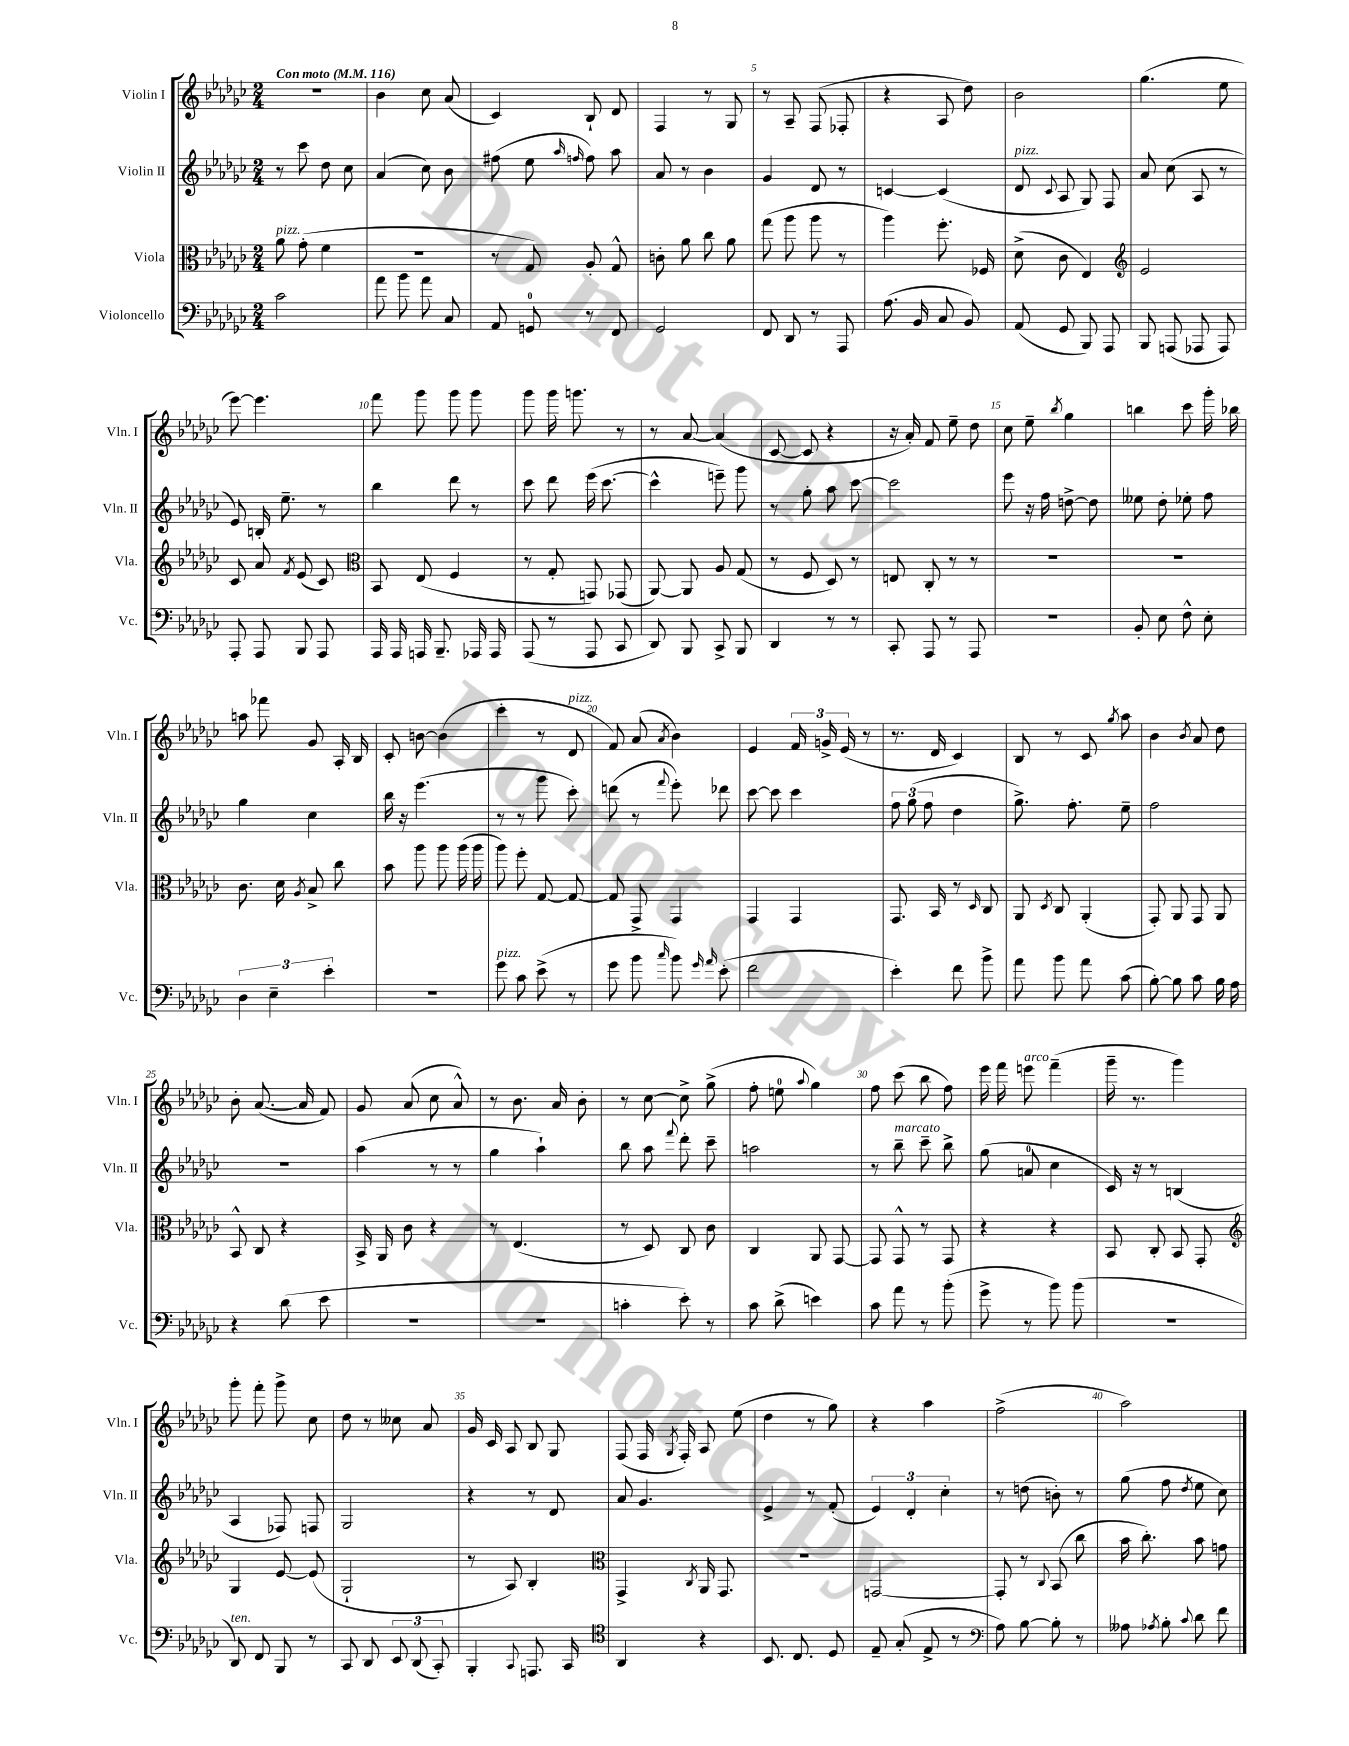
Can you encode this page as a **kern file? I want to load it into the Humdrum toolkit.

**kern	**kern	**kern	**kern
*staff4	*staff3	*staff2	*staff1
*clefF4	*clefC3	*clefG2	*clefG2
*k[b-e-a-d-g-c-]	*k[b-e-a-d-g-c-]	*k[b-e-a-d-g-c-]	*k[b-e-a-d-g-c-]
*M2/4	*M2/4	*M2/4	*M2/4
*MM116	*MM116	*MM116	*MM116
2c-	8a-	8r	2r
.	(8g-'	8ccc-	.
.	4f	8dd-	.
.	.	8cc-	.
=	=	=	=
8a-	2r	(4a-	4b-
8b-	.	.	.
8a-	.	8cc-)	8cc-
8C-	.	8b-	(8a-
=	=	=	=
8AA-	8r	(8ff#	4c-)
8GG	8G-)	8ee-	.
.	.	16qqaa-	.
.	.	16qqff	.
8r	8A-'	8ff)	8B-`
8FF	8G-^^	8aa-	8d-
=	=	=	=
2GG-	8c'	8a-	4F
.	8a-	8r	.
.	8cc-	4b-	8r
.	8a-	.	8G-
=	=	=	=
8FF	(8gg-	4g-	8r
8DD-	8aa-	.	8A-~
8r	8aa-	8d-	(8F
8AAA-	8r	8r	8F-'
=	=	=	=
(8.A-	4aa-)	[4c	4r
16BB-	.	.	.
8C-	8.ff'	(4c]	8A-
8BB-)	.	.	8dd-)
.	16F-	.	.
=	=	=	=
(8AA-	(8d-^	8d-	2b-
.	.	8qqc-	.
8GG-	8c-	8A-	.
8BBB-)	4E-)	8G-)	.
8AAA-	.	8F	.
=	=	=	=
*	*clefG2	*	*
8BBB-	2e-	8a-	(4.gg-
(8AAA	.	(8cc-	.
8AAA-	.	8A-	.
8AAA-)	.	8r	8ee-
=	=	=	=
8AAA-'	8c-	8e-)	[8eee-)
8AAA-	8a-	16B'	4.eee-]
.	.	8.ee-~	.
.	8qf	.	.
8BBB-	(8e-	.	.
8AAA-	8c-)	8r	.
=	=	=	=
*	*clefC3	*	*
16AAA-	8BB-	4bb-	8fff
16AAA-	.	.	.
16AAA	(8E-	.	8ggg-
8.BBB-~	.	.	.
.	4F	8ddd-	8ggg-
16AAA-	.	8r	8ggg-
16AAA-	.	.	.
=	=	=	=
(8AAA-	8r	8ccc-	8ggg-
8r	8G-'	8ddd-	16ggg-
.	.	.	8.ggg
8AAA-	8GG)	(16eee-	.
.	.	[8.ccc-	.
8CC-	(8GG-	.	8r
=	=	=	=
8DD-)	[8AA-)	4ccc-^^]	8r
8BBB-	8AA-]	.	[8a-
8CC-^	8A-	8eee~)	(4a-]
8BBB-	(8G-	8ggg-	.
=	=	=	=
4DD-	8r	8r	[8c-
.	8F	8gg-'	8c-]
8r	8D-)	8aa-	4r
8r	8r	[8ccc-	.
=	=	=	=
8CC-'	8E	2ccc-]	16r
.	.	.	16a-')
8AAA-	8C-'	.	8f
8r	8r	.	8ee-~
8AAA-	8r	.	8dd-
=	=	=	=
2r	2r	8eee-	8cc-
.	.	16r	8ee-~
.	.	16ff	.
.	.	.	8qbb-
.	.	[8dd^	4gg-
.	.	8dd]	.
=	=	=	=
8BB-'	2r	8ee--	4bb
8E-	.	8dd-'	.
8F^^	.	8ee-'	8ccc-
8E-'	.	8ff	16ggg-'
.	.	.	16bb-
=	=	=	=
6D-	8.c-	4gg-	8aa
.	.	.	8fff-
6E-~	.	.	.
.	16d-	.	.
.	8qA-	.	.
.	8B-^	4cc-	8g-
6e-'	.	.	.
.	8cc-	.	16A-'
.	.	.	16B-
=	=	=	=
2r	8b-	16bb-	8c-'
.	.	16r	.
.	8aa-	(4.eee-	[8b
.	8aa-	.	(4b]
.	(16aa-	.	.
.	16aa-	.	.
=	=	=	=
8g-	8aa-)	8r	4ccc-'
8c-	8ff'	8r	.
(8e-^	[8G-	8ggg-	8r
8r	8G-_	8ccc-')	8d-
=	=	=	=
8g-	8G-]	(8ddd	8f)
8b-	8GG-^	8r	(8a-
16qqcc-	.	8qqfff	8qa-
8b-)	4GG-	8eee-')	4b-)
16qqg-	.	.	.
16qqa-	.	.	.
(8e-'	.	8ddd-	.
=	=	=	=
2f	4GG-	[8ccc-	4e-
.	.	8ccc-]	.
.	4GG-	4ccc-	24f
.	.	.	24g^
.	.	.	(24e-
.	.	.	8r
=	=	=	=
4e-')	8.GG-	12ff	8.r
.	.	(12gg-	.
.	.	12ff	.
.	16BB-	.	16d-
8f	8r	4dd-	4c-)
.	16qqD-	.	.
8b-^	8C-	.	.
=	=	=	=
8a-	8AA-	8.gg-^)	8B-
.	8qD-	.	.
8b-	8C-	.	8r
.	.	8.ff'	.
8a-	(4AA-'	.	8c-
.	.	.	8qgg-
(8c-	.	8ee-~	8aa-
=	=	=	=
[8B-')	8GG-')	2ff	4b-
8B-]	8AA-	.	.
.	.	.	8qb-
8c-	8GG-	.	8a-
16B-	8AA-	.	8dd-
16A-	.	.	.
=	=	=	=
4r	8BB-^^	2r	8b-'
.	8C-	.	([8.a-
(8d-	4r	.	.
.	.	.	16a-]
8e-	.	.	8f)
=	=	=	=
2r	16BB-^	(4aa-	8g-
.	16AA-	.	.
.	8c-	.	(8a-
.	4r	8r	8cc-
.	.	8r	8a-^^)
=	=	=	=
2r	8r	4gg-	8r
.	(4.E-	.	8.b-
.	.	4aa-`)	.
.	.	.	16a-
.	.	.	8b-'
=	=	=	=
4c'	8r	8bb-	8r
.	8D-)	8aa-	[8cc-
.	.	8qqfff	.
8e-')	8C-	8ddd-'	8cc-^]
8r	8c-	8ccc-~	(8gg-^
=	=	=	=
8c-	4C-	2aa	8ff'
(8d-^	.	.	8ee
.	.	.	8qqaa-
4e)	8AA-	.	4gg-)
.	[8GG-	.	.
=	=	=	=
8c-	8GG-]	8r	8ff
8a-	8GG-^^	8bb-~	(8ccc-
8r	8r	8ccc-~	8bb-
(8b-'	8GG-	8bb-^	8ff)
=	=	=	=
8g-^	4r	(8gg-	16eee-
.	.	.	16fff
8r	.	8a	8eee
8b-)	4r	4cc-	(4fff~
(8b-	.	.	.
=	=	=	=
2r	8BB-	16c-)	16ggg-~
.	.	16r	8.r
.	8C-'	8r	.
.	8BB-	(4B	4ggg-)
.	8GG-'	.	.
=	=	=	=
*	*clefG2	*	*
8DD-)	4G-	4A-	8ggg-'
8FF	.	.	8fff'
8BBB-	[8e-	8F-)	8ggg-^
8r	(8e-]	8F	8cc-
=	=	=	=
8CC-	2G-`	2G-	8dd-
8DD-	.	.	8r
12EE-	.	.	8cc--
(12DD-	.	.	.
.	.	.	8a-
12CC-')	.	.	.
=	=	=	=
4BBB-'	8r	4r	16g-
.	.	.	16c-
.	8A-)	.	8A-
8qqCC-	.	.	.
8.AAA	4B-'	8r	8B-
.	.	8d-	8G-
16CC-	.	.	.
=	=	=	=
*clefC4	*clefC3	*	*
4AA-	4GG-^	8a-	(8F
.	.	4.g-	16F
.	.	.	8qG-
.	.	.	16F')
.	8qC-	.	.
4r	16AA-	.	8A-
.	8.GG-	.	.
.	.	.	(8ee-
=	=	=	=
8.BB-	2r	4e-^	4dd-
8.C-	.	.	.
.	.	8r	8r
8D-	.	(8f'	8gg-)
=	=	=	=
8E-~	[2GG	6e-)	4r
(8G-'	.	.	.
.	.	6d-'	.
8E-^	.	.	4aa-
.	.	6cc-'	.
8r	.	.	.
=	=	=	=
*clefF4	*	*	*
8A-)	8GG']	8r	(2ff^
[8B-	8r	(8dd	.
.	8qqC-	.	.
8B-']	(8BB-	8b')	.
8r	8cc-	8r	.
=	=	=	=
8A--	16b-	(8gg-	2aa-)
.	8.cc-')	.	.
8qA-	.	.	.
8B-'	.	8ff	.
8qqc-	.	8qdd-	.
8d-	8b-	8ee-	.
8f	8g	8cc-)	.
==	==	==	==
*-	*-	*-	*-
